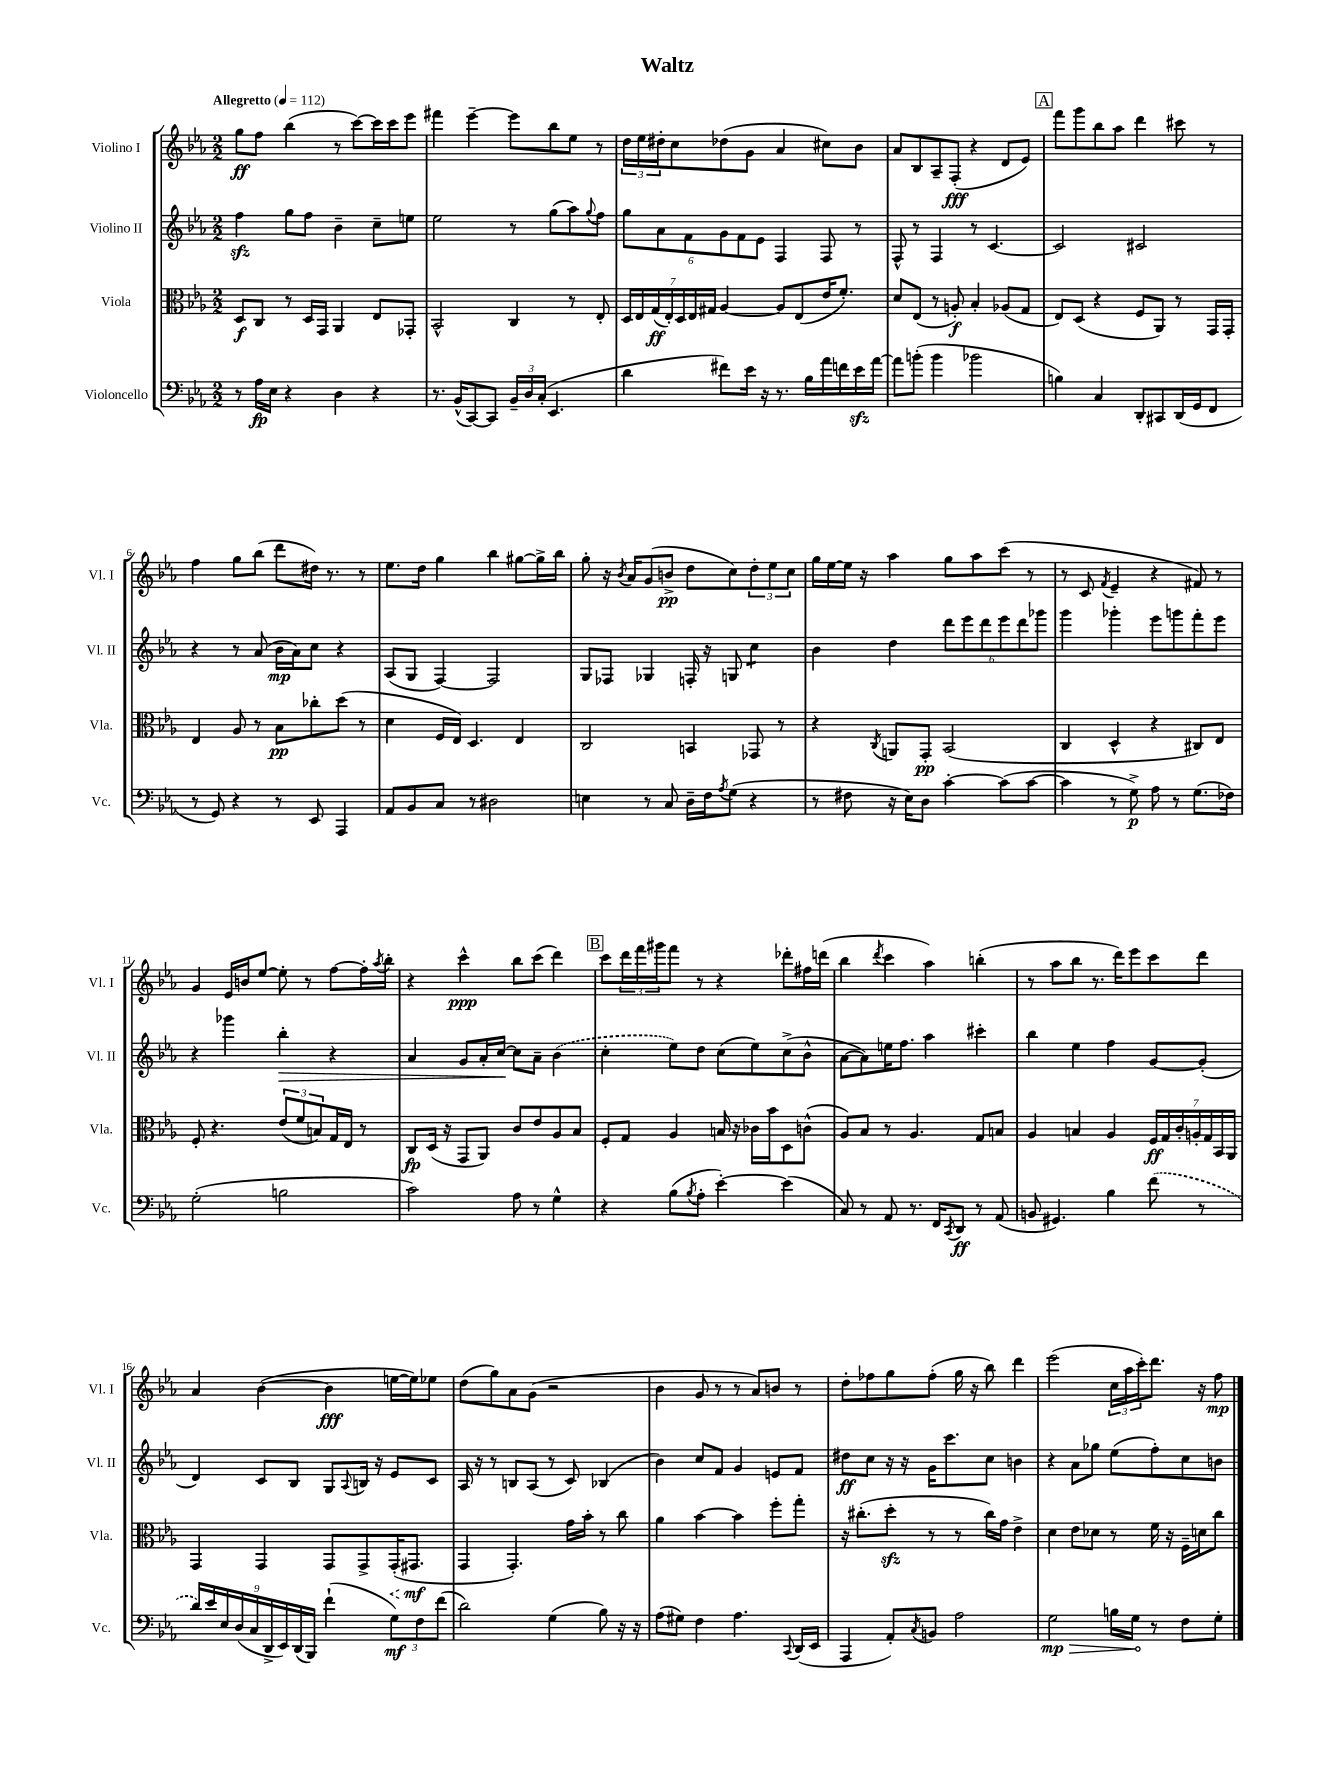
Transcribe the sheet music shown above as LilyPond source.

\header { title = "Waltz" }
<<
\new StaffGroup <<
\new Staff = "s0" \with { instrumentName = "Violino I" shortInstrumentName = "Vl. I" } {
    \clef treble \key ees \major \numericTimeSignature \time 2/2 \tempo "Allegretto" 4 = 112
    g''8\ff f''8 bes''4( r8 c'''8~) c'''16 c'''16 ees'''8 |
    fis'''4 ees'''4~-- ees'''8 bes''8 ees''8 r8 |
    \tuplet 3/2 { d''16 ees''16 dis''16-. } c''8 des''8( g'8 aes'4 cis''8) bes'8 |
    aes'8 bes8 aes8-- f8-.\fff( r4 d'8 ees'8) |
    \mark \markup { \box "A" } f'''8 g'''8 bes''8 aes''8 d'''4 cis'''8 r8 |
    f''4 g''8 bes''8( d'''8 dis''16) r8. r8 |
    ees''8. d''16 g''4 bes''4 gis''8~ gis''16-> bes''16 |
    g''8-. r16 \acciaccatura { bes'8 } aes'16 g'8( b'8->\pp d''8 c''8) \tuplet 3/2 { d''8-. ees''8 c''8 } |
    g''16 ees''16~ ees''16 r16 aes''4 g''8 aes''8 c'''8( r8 |
    r8 c'8 \acciaccatura { f'8 } ees'4-- r4 fis'8) r8 |
    g'4 ees'16 b'16 ees''8~ ees''8-. r8 f''8~ f''16-. \acciaccatura { aes''8 } bes''16-. |
    r4 c'''4-^\ppp bes''8 c'''8( d'''4) |
    \mark \markup { \box "B" } c'''8 \tuplet 3/2 { d'''16 f'''16 gis'''16 } f'''8 r8 r4 des'''8-. fis''16 d'''16( |
    bes''4 \acciaccatura { d'''8 } c'''4 aes''4) b''4-.( |
    r8 aes''8 bes''8 r8. d'''16) ees'''8 c'''8 d'''8 |
    aes'4 bes'4~( bes'4\fff e''16~ e''16) ees''8 |
    d''8( g''8) aes'8 g'8( r2 |
    bes'4 g'8 r8 r8 aes'8) b'8 r8 |
    d''8-. fes''8 g''8 fes''8-.( g''16 r16 bes''8) d'''4 |
    ees'''2( \tuplet 3/2 { c''16 aes''16 c'''16-.) } d'''8. r16 f''8\mp \bar "|." |
}
\new Staff = "s1" \with { instrumentName = "Violino II" shortInstrumentName = "Vl. II" } {
    \clef treble \key ees \major \numericTimeSignature \time 2/2
    f''4\sfz g''8 f''8 bes'4-- c''8-- e''8 |
    ees''2 r8 g''8( aes''8) \appoggiatura { g''8 } f''8 |
    \tuplet 6/4 { g''8 aes'8 f'8 g'8 f'8 ees'8 } f4 f8 r8 |
    f8-^ r8 f4 r8 c'4.~ |
    \mark \markup { \box "A" } c'2 cis'2 |
    r4 r8 aes'8( bes'16\mp aes'16) c''8 r4 |
    aes8( g8 f4~) f2 |
    g8 fes8 ges4 f16-. r16 g8 c''4:8 |
    bes'4 d''4 \tuplet 6/4 { d'''8 ees'''8 d'''8 ees'''8 d'''8 ges'''8 } |
    g'''4 ges'''4-. ees'''8 g'''8 f'''8-. ees'''8 |
    r4 ges'''4 bes''4-.\> r4 |
    aes'4 g'8 aes'16-. c''16~\! c''8 aes'8-- \once \slurDashed bes'4( |
    \mark \markup { \box "B" } c''4-. ees''8) d''8 c''8( ees''8) c''8->( bes'8-^ |
    aes'8~ aes'8) e''16 f''8. aes''4 cis'''4-. |
    bes''4 ees''4 f''4 g'8~ g'8-.( |
    d'4) c'8 bes8 g8 \appoggiatura { aes8 } b16 r16 ees'8 c'8 |
    aes16 r16 r8 b8 aes8( r8 c'8) bes4( |
    bes'4) c''8 f'8 g'4 e'8 f'8 |
    dis''8\ff c''8 r16 r16 g'16 c'''8. c''8 b'4 |
    r4 aes'8 ges''8 ees''8( f''8-.) c''8 b'8 \bar "|." |
}
\new Staff = "s2" \with { instrumentName = "Viola" shortInstrumentName = "Vla." } {
    \clef alto \key ees \major \numericTimeSignature \time 2/2
    d8\f c8 r8 d16 g,16 aes,4 ees8 ges,8-. |
    bes,2-^ c4 r8 ees8-. |
    \tuplet 7/4 { d16 ees16 g16\ff( ees16-.) d16 ees16 gis16 } aes4~ aes8 ees8( ees'16 f'8.-.) |
    d'8 ees8( r8 a8-.\f) bes4-. aes8( g8 |
    \mark \markup { \box "A" } ees8) d8( r4 f8 aes,8) r8 g,16 g,16-. |
    ees4 aes8 r8 bes8\pp ces''8-. d''8( r8 |
    d'4 f16 ees16) d4. ees4 |
    c2 b,4 ges,8 r8 |
    r4 \acciaccatura { c8 } a,8 g,8-.\pp bes,2( |
    c4 d4-^ r4 cis8) ees8 |
    f8-. r4. \tuplet 3/2 { ees'8( f'8 b8) } g16 ees16 r8 |
    c8\fp d16( r16 g,8 aes,8) c'8 ees'8 aes8 bes8 |
    \mark \markup { \box "B" } f8-. g8 aes4 b16 r16 ces'16 bes'16 d8 c'8-^( |
    aes8) bes8 r8 aes4. g8 b8 |
    aes4 b4 aes4 \tuplet 7/4 { f16\ff g16 c'16-. a16-. g16 bes,16 aes,16 } |
    g,4 g,4 g,8 g,8-> \once \override Hairpin.style = #'dashed-line g,16-.\<( gis,8.\mf\! |
    g,4 g,4.-.) g'16 bes'16-. r8 c''8 |
    aes'4 bes'4~ bes'4 f''8-. g''8-. |
    r16 cis''8.-.( d''8-.\sfz r8 r8 cis''16) g'16 ees'4-> |
    d'4 ees'8 des'8 r8 f'16 r16 f16-- d'16 c''8 \bar "|." |
}
\new Staff = "s3" \with { instrumentName = "Violoncello" shortInstrumentName = "Vc." } {
    \clef bass \key ees \major \numericTimeSignature \time 2/2
    r8 aes16\fp ees16 r4 d4 r4 |
    r8. bes,16-^( c,8~) c,8 \tuplet 3/2 { bes,16-- d16 c16-.( } ees,4. |
    d'4 fis'8) ees'16 r16 r8. bes16 aes'16 f'16 ees'16\sfz aes'16~ |
    aes'8 b'8-.( b'4 bes'2 |
    \mark \markup { \box "A" } b4) c4 d,8-. cis,8 d,16( g,16 f,8 |
    r8 g,8) r4 r8 ees,8 aes,,4 |
    aes,8 bes,8 c8 r8 dis2 |
    e4 r8 c8 d16-- f16 \acciaccatura { aes8 } g8( r4 |
    r8 fis8 r16 ees16) d8 c'4~-. c'8( c'8~ |
    c'4 r8 g8->\p) aes8 r8 g8.( fes16) |
    g2-.( b2 |
    c'2) aes8 r8 g4-^ |
    \mark \markup { \box "B" } r4 bes8( \acciaccatura { bes8 } aes8-. ees'4~-.) ees'4( |
    c8) r8 aes,8 r8. f,16 \acciaccatura { c,8 } d,8\ff r8 aes,8( |
    b,8 gis,4.) bes4 \once \slurDashed f'8( r8 |
    \tuplet 9/8 { d'16) ees'16 ees16 d16( c16 d,16-> ees,16) d,16( bes,,16) } f'4-!( \tuplet 3/2 { g8\mf) f8 f'8( } |
    d'2) g4( bes8) r16 r16 |
    aes8( gis8) f4 aes4. \appoggiatura { c,8 } d,16( ees,16 |
    aes,,4 aes,8-.) \acciaccatura { c8 } b,8 aes2 |
    \once \override Hairpin.circled-tip = ##t g2\mp\> b16 g16\! r8 f8 g8-. \bar "|." |
}
>>
>>
